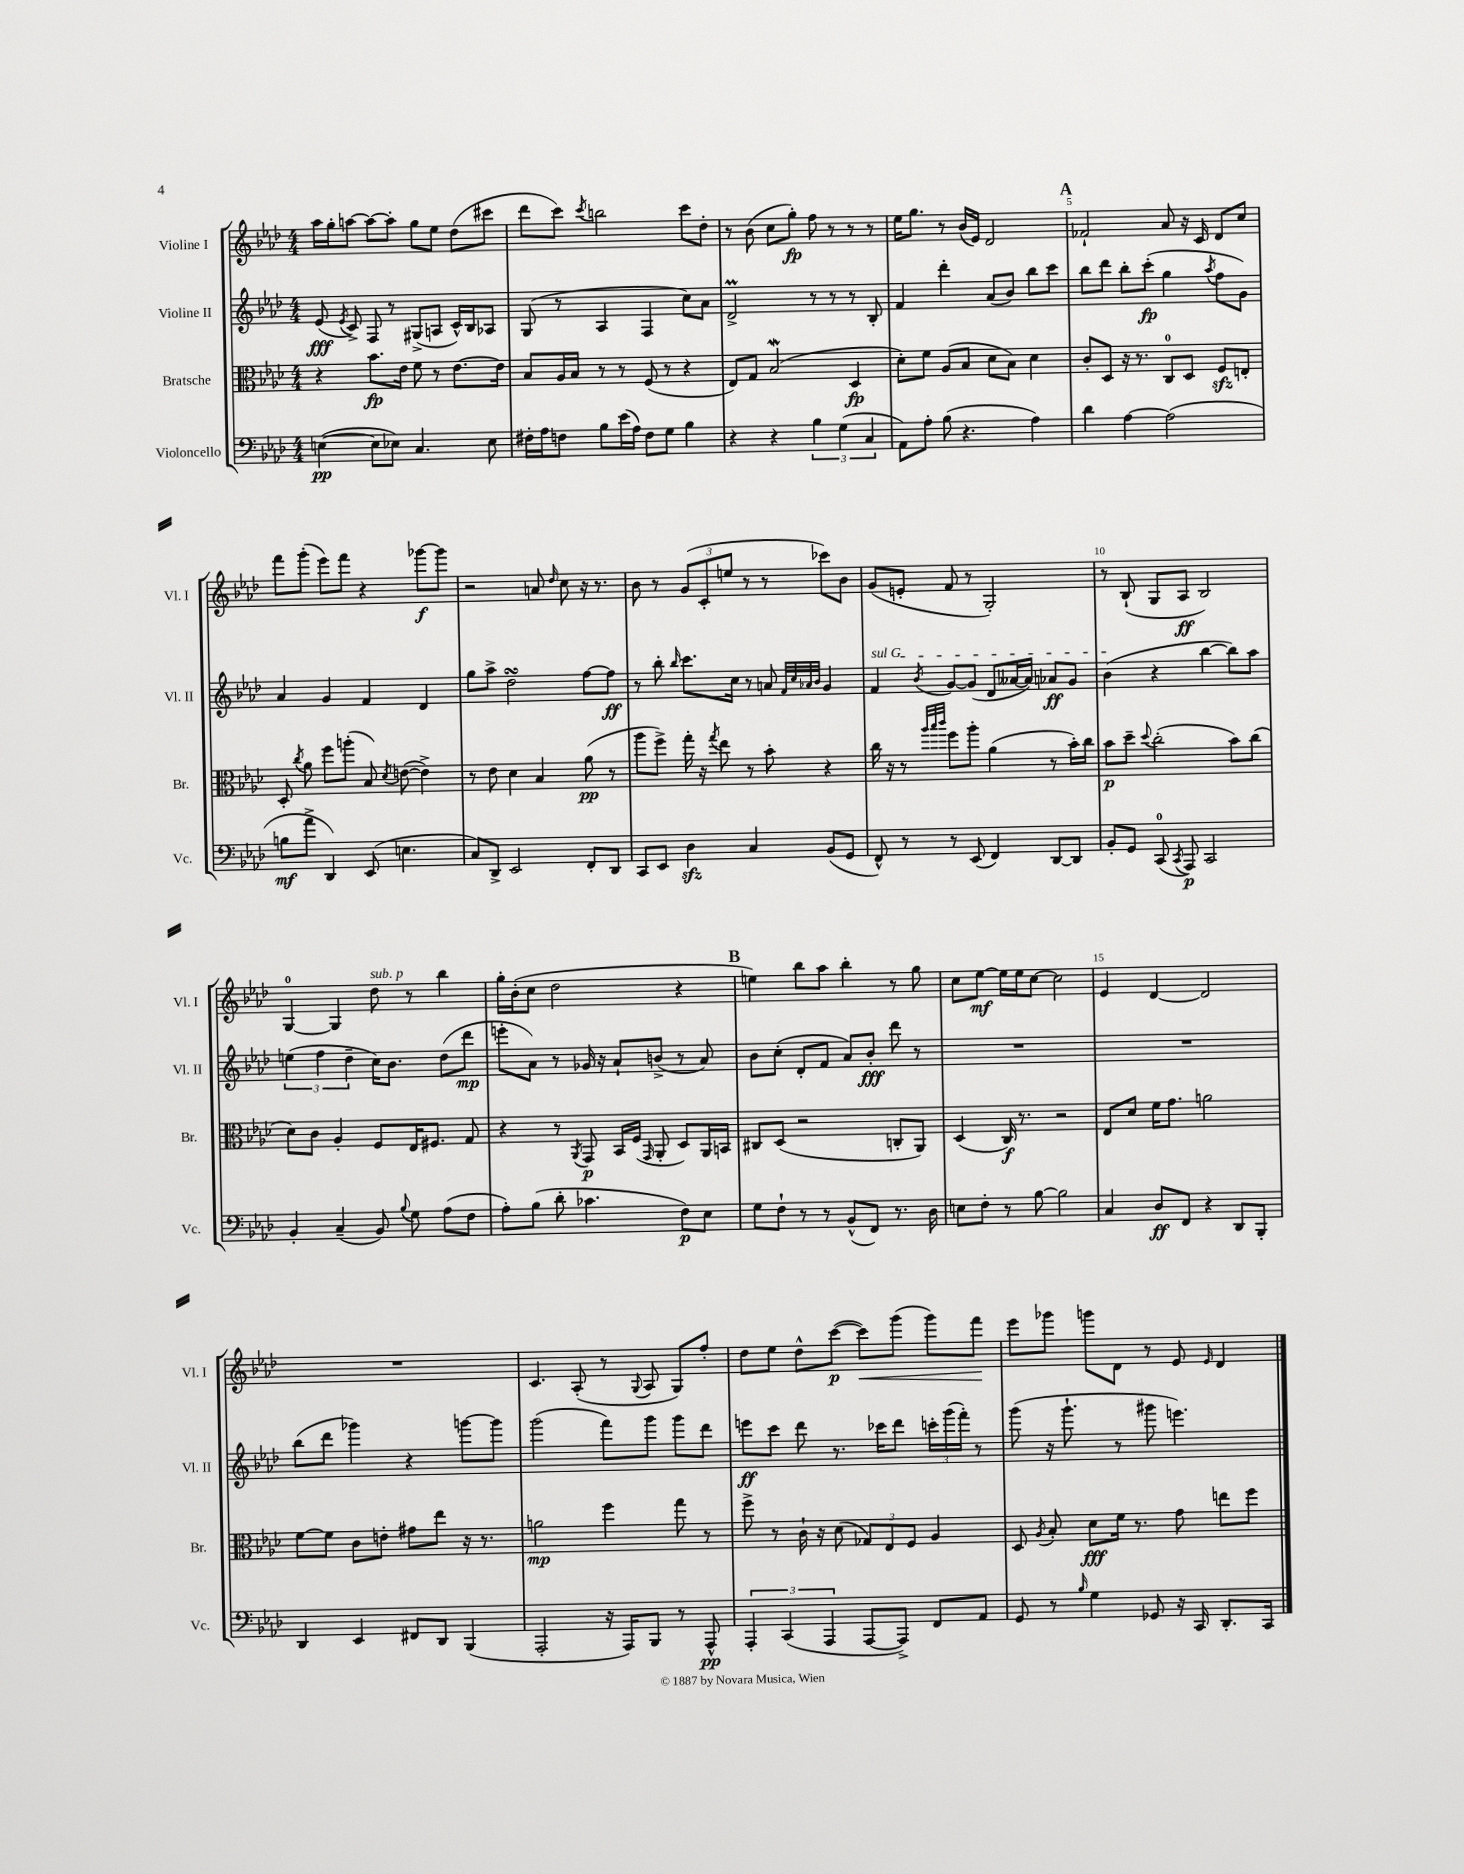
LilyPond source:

<<
\new StaffGroup <<
\new Staff = "s0" \with { instrumentName = "Violine I" shortInstrumentName = "Vl. I" } {
    \clef treble \key aes \major \numericTimeSignature \time 4/4
    \autoBeamOff aes''16[ g''16-. a''8]~ a''8[~ a''8]-. g''8[ ees''8] des''8[( cis'''8] |
    des'''8[ c'''8]) \acciaccatura { c'''8 } b''2 c'''8[ des''8]-. |
    r8 bes'8( c''8[ g''8]-.\fp) f''8 r8 r8 r8 |
    ees''16[ g''8.] r8 bes'16[( ees'16]) des'2 |
    \mark \markup { \bold "A" } fes'2-! aes'8 r16 c'16 des'8[ c''8] |
    f'''8[ g'''8]-.( ees'''8[) f'''8] r4 ges'''8[~\f ges'''8] |
    r2 a'8 \grace { des''16 } c''8 r16 r8. |
    bes'8 r8 \tuplet 3/2 { g'8[( c'8-. e''8] } r8 r8 ces'''8[) bes'8] |
    g'8[( e'8]-. f'8 r8 g2-.) |
    r8 bes8-!( g8[ aes8]\ff bes2) |
    g4-0~ g4 des''8^\markup { \italic "sub. p" } r8 bes''4 |
    g''16[-. bes'16-.( c''8] des''2 r4 |
    \mark \markup { \bold "B" } e''4) bes''8[ aes''8] bes''4-. r8 g''8 |
    c''8[ ees''8]~\mf ees''16[ ees''16 c''8]~ c''2 |
    ees'4 des'4~ des'2 |
    R1 |
    c'4. aes8-.( r8 \appoggiatura { g8 } aes8 g8[) f''8]-. |
    des''8[ ees''8] des''8[-^ c'''8]~\p( c'''8[\<) g'''8]( g'''8[) f'''8]\! |
    ees'''8[ ges'''8] g'''8[ des'8] r8 ees'8 \grace { ees'16 } des'4 \bar "|." |
}
\new Staff = "s1" \with { instrumentName = "Violine II" shortInstrumentName = "Vl. II" } {
    \clef treble \key aes \major \numericTimeSignature \time 4/4
    \autoBeamOff ees'8\fff( \acciaccatura { ees'8 } c'8->) f8 r8 gis8[->( a8] c'16[-^) bes16 aes8] |
    g8( r8 aes4 f4 c''8[) aes'8] |
    des'2->\prall r8 r8 r8 bes8-. |
    f'4 des'''4-. aes'8[( bes'8]) bes''8[ c'''8] |
    \mark \markup { \bold "A" } bes''8[ des'''8] bes''8[-. c'''8]-.\fp( g''4 \acciaccatura { aes''8 } f''8[ g'8]) |
    aes'4 g'4 f'4 des'4 |
    g''8[ aes''8]-> des''2\turn f''8[~ f''8]\ff |
    r8 bes''8-. \grace { bes''16 } c'''8.[ c''16] r8 a'8 \grace { f'32[ c''32 aes'32 bes'32] } g'4 |
    \once \override TextSpanner.bound-details.left.text = \markup { \italic "sul G" } f'4\startTextSpan \acciaccatura { bes'8 } g'8[~ g'8]( des'8[ aeses'16~ aeses'16]) aes'8[\ff g'8] |
    bes'4\stopTextSpan( r4 bes''4~ bes''8[) aes''8] |
    \tuplet 3/2 { e''4( f''4 des''4-- } c''16[) bes'8.] des''8[( des'''8]\mp |
    e'''8[-. aes'8]) r8 ges'16 r16 aes'8[-! b'8]->( r8 aes'8) |
    \mark \markup { \bold "B" } bes'8[ c''8]-.( des'8[-. f'8] aes'8[) bes'8]-.\fff des'''8 r8 |
    R1 |
    R1 |
    bes''8[( des'''8] ges'''4) r4 g'''8[~ g'''8] |
    g'''2( f'''8[) g'''8] g'''8[ des'''8] |
    e'''8[\ff c'''8] des'''8 r8. ces'''16[ des'''8] \tuplet 3/2 { c'''16[-. g'''16( f'''16]-.) } r8 |
    g'''8( r16 g'''8.-! r8 gis'''8 e'''4.) \bar "|." |
}
\new Staff = "s2" \with { instrumentName = "Bratsche" shortInstrumentName = "Br." } {
    \clef alto \key aes \major \numericTimeSignature \time 4/4
    \autoBeamOff r4 bes'8.[\fp ees'16] f'8 r8 ees'8.[~ ees'16] |
    bes8[ aes16 bes16] r8 r8 f8( r8 r4 |
    ees8[) g8] bes2\mordent( des4\fp |
    des'8[-.) f'8] aes8[( bes8] des'8[ bes8]) des'4 |
    \mark \markup { \bold "A" } c'8[-. des8] r16 r8. c8[-0 des8] f8[\sfz e8]-. |
    des8-. \acciaccatura { c''8 } aes'8 f''8[ a''8]-.( bes8) \acciaccatura { des'8 } e'8~( e'4->) |
    r8 ees'8 des'4 bes4 aes'8\pp( r8 |
    aes''8[ f''8]->) g''16-. r16 \acciaccatura { g''8 } ees''8 r8 bes'8-. r4 |
    c''16 r16 r8 \grace { aes''32[ bes''32 c'''32] } f''8[ aes''8]-. aes'4( r8 bes'16[-.) c''16] |
    bes'8[\p des''8]-- \appoggiatura { des''8 } c''2-.( bes'8[) c''8]( |
    des'8[) c'8] aes4-. f8[ ees16 fis8.] g8 |
    r4 r8 \acciaccatura { aes,8 } g,8\p bes,16[ f16]( \grace { g,16 } aes,8-. des8[) aes,16 b,16] |
    \mark \markup { \bold "B" } cis8[ des8]( r2 c8[-. aes,8]) |
    des4( c16\f) r8. r2 |
    ees8[ des'8] f'16[ g'8.] a'2 |
    f'8[~ f'8] c'8[ e'8]-. gis'8[ ees''8] r16 r8. |
    a'2\mp f''4 g''8 r8 |
    f''8-> r8 c'16-! r16 des'8( \tuplet 3/2 { ges8[) ees8 f8] } aes4 |
    des8 \acciaccatura { aes8 } bes8-. des'8[\fff f'16] r8. g'8 e''8[ f''8] \bar "|." |
}
\new Staff = "s3" \with { instrumentName = "Violoncello" shortInstrumentName = "Vc." } {
    \clef bass \key aes \major \numericTimeSignature \time 4/4
    \autoBeamOff e4~\pp( e8[ ees8]) c4. ees8 |
    fis16[-. aes16 f8] bes8[ ees'16( aes16]) f8[ g8] bes4 |
    r4 r4 \tuplet 3/2 { bes4 g4( c4 } |
    aes,8[) aes8]-. bes8( r4. aes4) |
    \mark \markup { \bold "A" } des'4 aes4~ aes2( |
    b8[\mf aes'8]-> des,4) ees,8( e4. |
    c8[) des,8]-> ees,2 f,8[-. des,8] |
    c,8[ ees,8] des4\sfz c4 bes,8[( g,8] |
    f,8-^) r8 r8 ees,8( f,4) des,8[~ des,8] |
    bes,8[-. g,8] c,8-0( \acciaccatura { c,8 } aes,,8\p) c,2 |
    bes,4-. c4--( bes,8) \appoggiatura { bes8 } g8 aes8[( f8] |
    aes8[-.) bes8]( des'8-. ces'4. f8[\p) ees8] |
    \mark \markup { \bold "B" } g8[ f8]-! r8 r8 bes,8[-^( f,8]) r8. des16 |
    e8[ f8]-. r8 bes8~ bes2 |
    c4 des8[\ff f,8] r4 des,8[ bes,,8]-. |
    des,4 ees,4 fis,8[ des,8] bes,,4( |
    aes,,2-. r16 aes,,16[) bes,,8] r8 aes,,8-^\pp |
    \tuplet 3/2 { aes,,4-. c,4( aes,,4 } aes,,8[~ aes,,8]->) f,8[ aes,8] |
    g,8 r8 \grace { bes16 } g4 ges,8 r16 c,16 des,8.[-. c,16] \bar "|." |
}
>>
>>
\layout { \context { \Score \override BarNumber.break-visibility = ##(#f #t #t) barNumberVisibility = #(every-nth-bar-number-visible 5) } }
